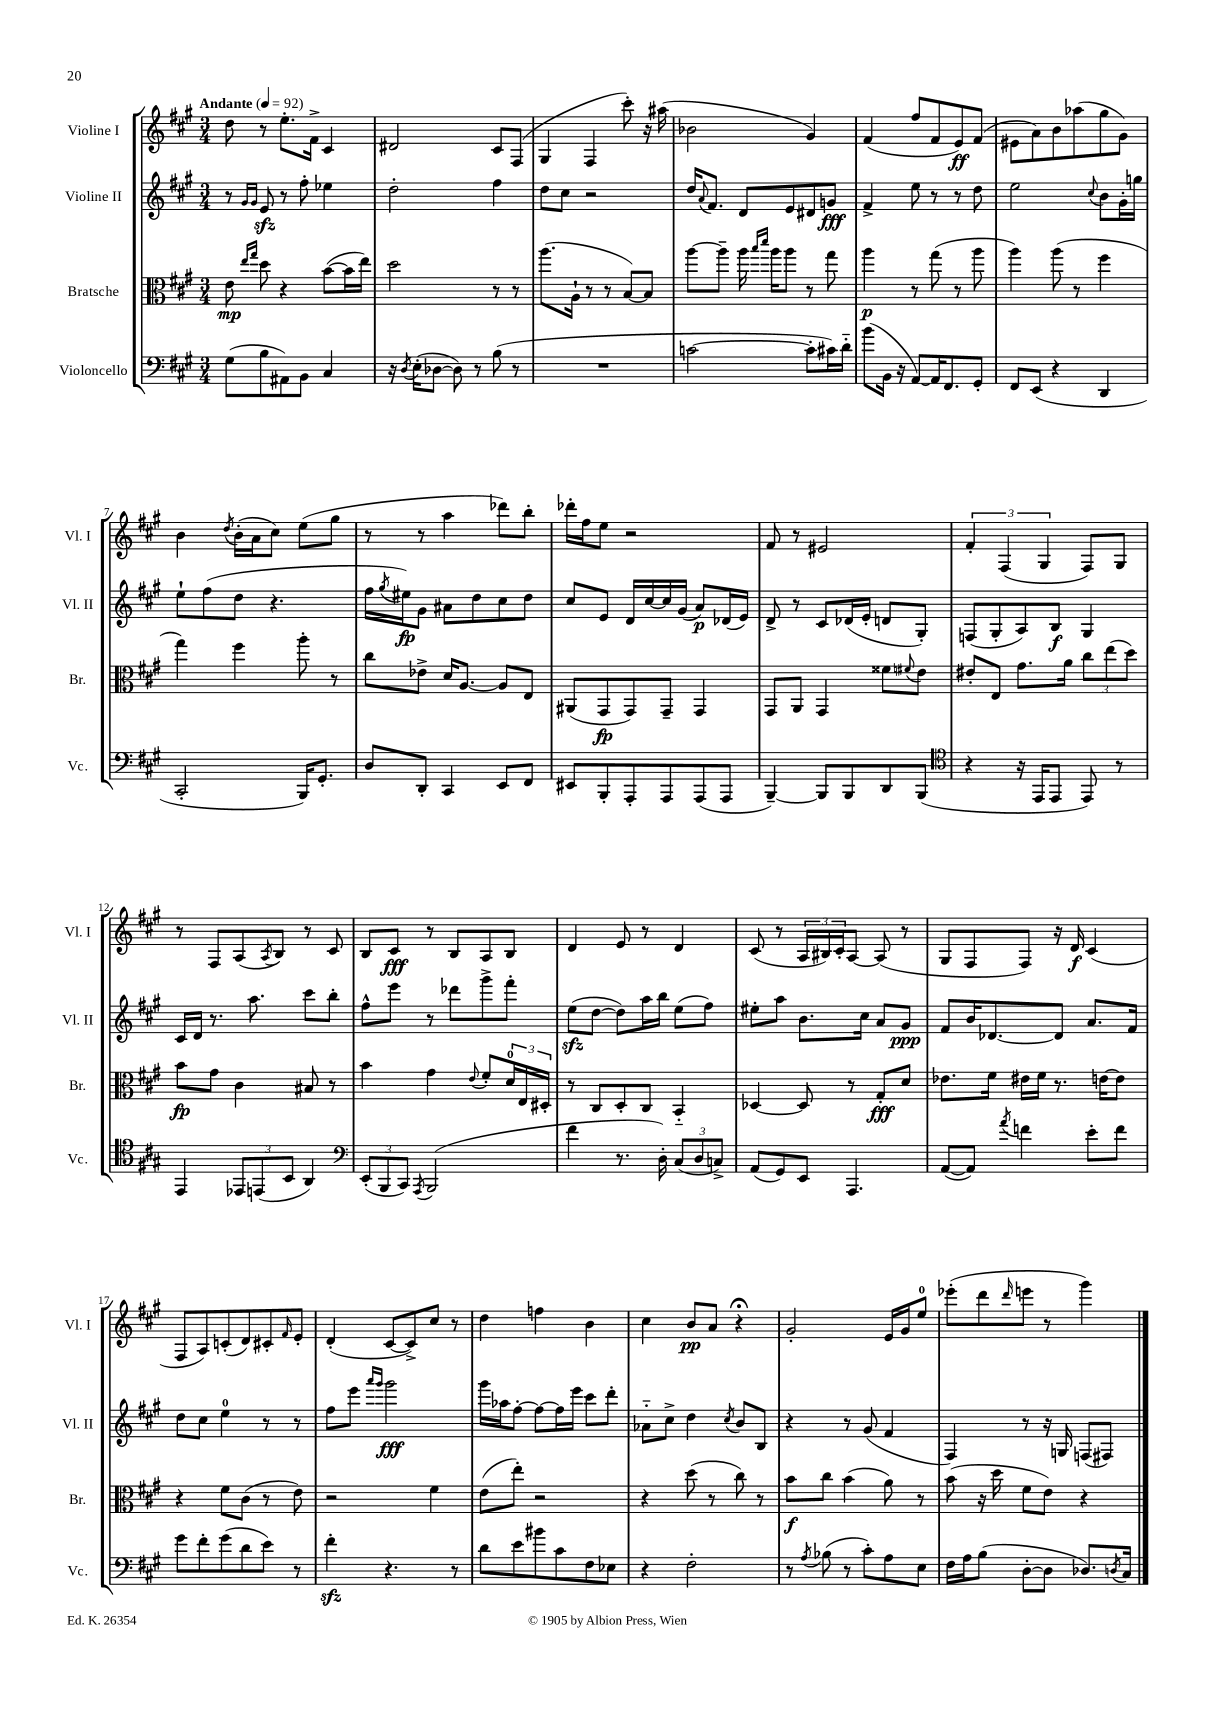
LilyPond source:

<<
\new StaffGroup <<
\new Staff = "s0" \with { instrumentName = "Violine I" shortInstrumentName = "Vl. I" } {
    \clef treble \key a \major \numericTimeSignature \time 3/4 \tempo "Andante" 4 = 92
    d''8 r8 e''8.-. fis'16-> cis'4 |
    dis'2 cis'8 fis8( |
    gis4 fis4 cis'''8-.) r16 ais''16( |
    bes'2 gis'4) |
    fis'4( fis''8 fis'8 e'8\ff) fis'8( |
    eis'8 a'8) b'8 aes''8( gis''8 gis'8) |
    b'4 \acciaccatura { d''8 } b'16-.( a'16 cis''8) e''8( gis''8 |
    r8 r8 a''4 des'''8) b''8-. |
    des'''16-. fis''16 e''8 r2 |
    fis'8 r8 eis'2 |
    \tuplet 3/2 { fis'4-. fis4( gis4 } fis8) gis8 |
    r8 fis8 a8( \acciaccatura { a8 } b8) r8 cis'8 |
    b8 cis'8\fff r8 b8 a8 b8 |
    d'4 e'8 r8 d'4 |
    cis'8( r8 \tuplet 3/2 { a16 bis16) cis'16-. } a8~ a8( r8 |
    gis8 fis8 fis8) r16 d'16\f cis'4( |
    fis8 a8) c'8-.( d'8) cis'8-. \grace { fis'16 } e'8-. |
    d'4-.( cis'8~ cis'8->) cis''8 r8 |
    d''4 f''4 b'4 |
    cis''4 b'8\pp a'8 r4\fermata |
    gis'2-. e'16 gis'16 e''8-0 |
    ees'''8-.( d'''8 \grace { d'''16 } e'''8 r8 gis'''4) \bar "|." |
}
\new Staff = "s1" \with { instrumentName = "Violine II" shortInstrumentName = "Vl. II" } {
    \clef treble \key a \major \numericTimeSignature \time 3/4
    r8 \grace { gis'16 gis'16 } e'8\sfz r8 fis''8-. ees''4 |
    d''2-. fis''4 |
    d''8 cis''8 r2 |
    d''16 \appoggiatura { a'8 } fis'8. d'8 e'8 dis'8 g'8\fff |
    fis'4-> e''8 r8 r8 d''8 |
    e''2 \appoggiatura { cis''8 } b'8 gis'16-. g''16 |
    e''8-! fis''8( d''8 r4. |
    fis''16 \acciaccatura { gis''8 } eis''16\fp) gis'8 ais'8 d''8 cis''8 d''8 |
    cis''8 e'8 d'16 cis''16~ cis''16 gis'16( a'8\p) des'16( e'16) |
    d'8-> r8 cis'8 des'16( e'16-. d'8 gis8-.) |
    f8( gis8-. a8) b8\f gis4 |
    cis'16 d'16 r8. a''8. cis'''8 b''8-. |
    fis''8-^ e'''8 r8 des'''8 gis'''8-> fis'''8-. |
    e''8\sfz( d''8~ d''8) a''16 b''16 e''8( fis''8) |
    eis''8-. a''8 b'8. cis''16 a'8 gis'8\ppp |
    fis'8 b'16 des'8.~ des'8 a'8. fis'16 |
    d''8 cis''8 e''4-0 r8 r8 |
    fis''8 e'''8 \grace { a'''16 gis'''16 } gis'''2\fff |
    gis'''16 aes''16 fis''8~-. fis''8~ fis''16 e'''16 cis'''8 d'''8-. |
    aes'8-_ cis''8-> d''4 \acciaccatura { cis''8 } b'8 b8 |
    r4 r8 gis'8( fis'4 |
    fis4) r8 r16 g16 f8( fis8) \bar "|." |
}
\new Staff = "s2" \with { instrumentName = "Bratsche" shortInstrumentName = "Br." } {
    \clef alto \key a \major \numericTimeSignature \time 3/4
    e'8\mp \grace { e''16 gis''16 } d''8 r4 b'8~( b'16 e''16) |
    d''2 r8 r8 |
    a''8.( a16-! r8 r8 b8~) b8 |
    a''8~ a''8-- a''16 \grace { b''16 d'''16 } a''16 a''8 r8 gis''8 |
    a''4\p r8 gis''8( r8 a''8 |
    a''4) a''8( r8 fis''4 |
    gis''4) fis''4 a''8-. r8 |
    cis''8 ees'8-> d'16 a8.~ a8 e8 |
    ais,8( gis,8\fp gis,8) gis,8-- gis,4 |
    gis,8 a,8 gis,4 fisis'8 \appoggiatura { fis'8 } e'8 |
    eis'8-. e8 gis'8. a'16 \tuplet 3/2 { cis''8 e''8( d''8) } |
    b'8\fp gis'8 cis'4 bis8 r8 |
    b'4 gis'4 \appoggiatura { e'8 } fis'8-. \tuplet 3/2 { d'16-0 e16 dis16-. } |
    r8 cis8 d8-. cis8 b,4-_ |
    des4~ des8 r8 gis8-.\fff d'8 |
    ees'8. fis'16 eis'16 fis'16 r8. e'16~ e'8 |
    r4 fis'8 cis'8( r8 e'8) |
    r2 fis'4 |
    e'8( e''8-.) r2 |
    r4 d''8( r8 cis''8) r8 |
    b'8\f cis''8 b'4( a'8) r8 |
    b'8( r16 d''16 fis'8 e'8) r4 \bar "|." |
}
\new Staff = "s3" \with { instrumentName = "Violoncello" shortInstrumentName = "Vc." } {
    \clef bass \key a \major \numericTimeSignature \time 3/4
    gis8( b8 ais,8) b,8 cis4 |
    r16 \acciaccatura { d8 } e16-.( des8~ des8) r8 b8( r8 |
    R2. |
    c'2~ c'8-. cis'16) d'16-_ |
    b'8( b,16 r16 a,8~) a,16 fis,8. gis,8-. |
    fis,8 e,8( r4 d,4 |
    cis,2-. b,,16) gis,8.-. |
    d8 d,8-. cis,4 e,8 fis,8 |
    eis,8 b,,8-. a,,8-. a,,8 a,,8( a,,8 |
    b,,4~--) b,,8 b,,8 d,8 b,,8( |
    \clef tenor r4 r16 e,16 e,8 e,8) r8 |
    e,4 \tuplet 3/2 { ees,8 e,8( b,8 } a,4) |
    \clef bass \tuplet 3/2 { e,8-.( b,,8 cis,8) } \acciaccatura { a,,8 } b,,2( |
    fis'4 r8. d16-.) \tuplet 3/2 { cis8( d8 c8->) } |
    a,8( gis,8) e,8 a,,4. |
    a,8~( a,8) \acciaccatura { a'8 } f'4 e'8-. f'8 |
    gis'8 fis'8-. gis'8( d'8 e'8) r8 |
    fis'4-.\sfz r4. r8 |
    d'8 e'8 bis'8 cis'8 fis8 ees8 |
    r4 fis2-. |
    r8 \acciaccatura { a8 } bes8( r8 cis'8-.) a8 e8 |
    fis16 a16 b8( d8~-. d8 des8.) \acciaccatura { d8 } cis16 \bar "|." |
}
>>
>>
